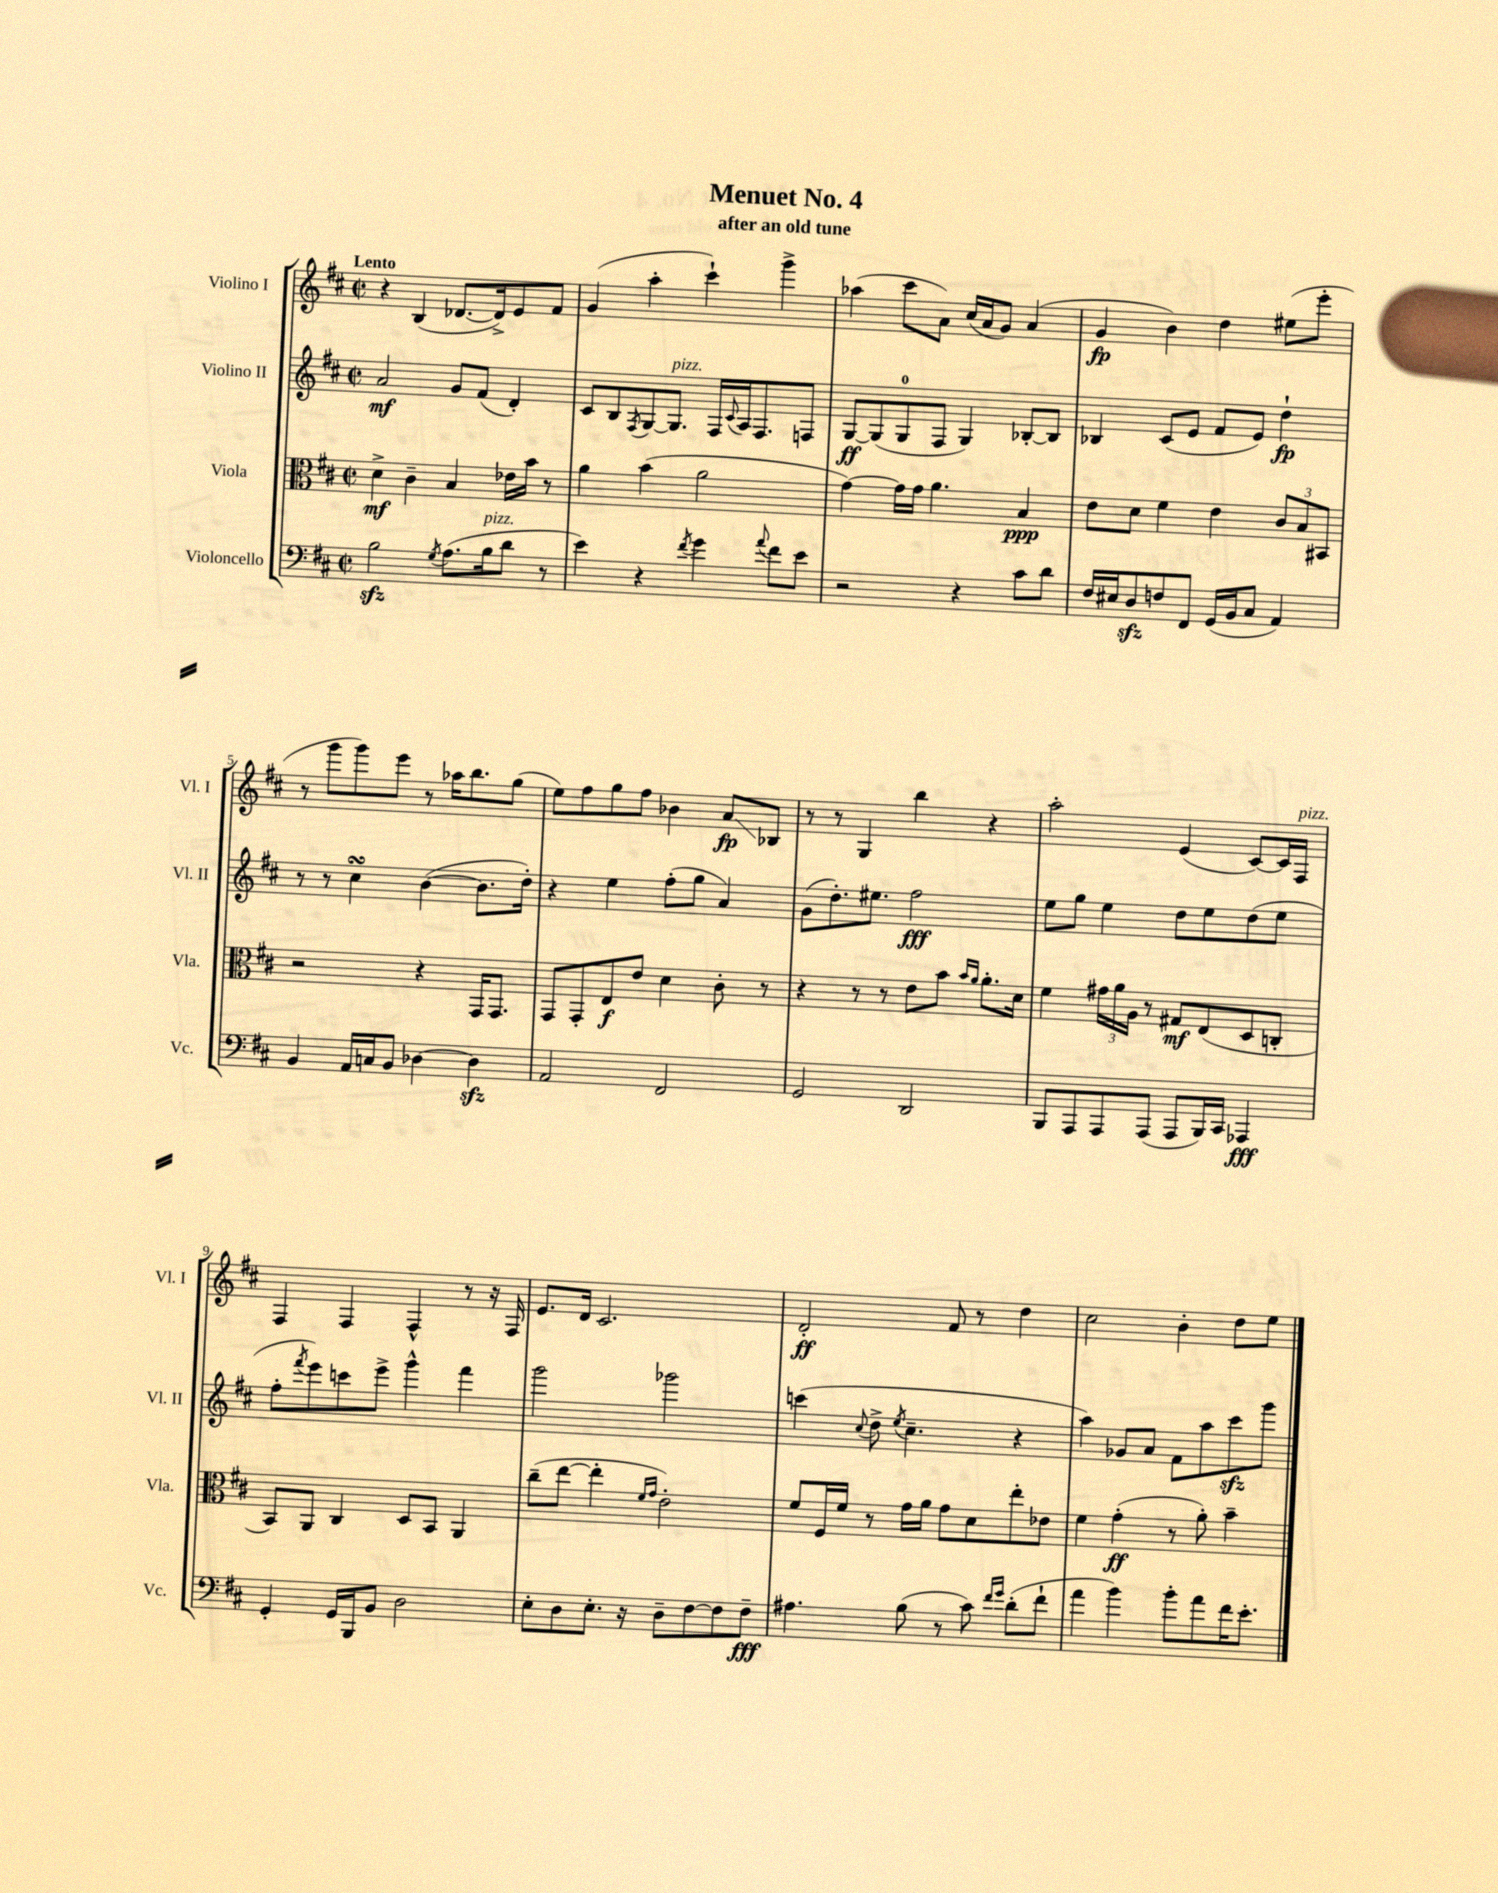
\header { title = "Menuet No. 4" subtitle = "after an old tune" }
<<
\new StaffGroup <<
\new Staff = "s0" \with { instrumentName = "Violino I" shortInstrumentName = "Vl. I" } {
    \clef treble \key d \major \defaultTimeSignature \time 2/2 \tempo "Lento"
    r4 b4( des'8.~ des'16->) e'8 fis'8 |
    g'4( a''4-. cis'''4-!) g'''4-> |
    aes''4( cis'''8 a'8) cis''16( a'16 g'8) a'4( |
    g'4\fp b'4) d''4 eis''8( e'''8-. |
    r8 g'''8 g'''8) e'''8 r8 aes''16 b''8. g''8( |
    e''8) fis''8 g''8 fis''8 bes'4 a'8\glissando\fp bes8 |
    r8 r8 g4 b''4 r4 |
    a''2-. e'4( cis'8~) cis'16 fis16^\markup { \italic "pizz." } |
    fis4 fis4 fis4-^ r8 r16 fis16 |
    e'8. d'16 cis'2. |
    d'2-.\ff fis'8 r8 d''4 |
    cis''2 b'4-. d''8 e''8 \bar "|." |
}
\new Staff = "s1" \with { instrumentName = "Violino II" shortInstrumentName = "Vl. II" } {
    \clef treble \key d \major \defaultTimeSignature \time 2/2
    a'2\mf g'8 fis'8( d'4-.) |
    cis'8 b8 \acciaccatura { fis8 } g8~ g8.^\markup { \italic "pizz." } fis16 \appoggiatura { cis'8 } a16 fis8. f8 |
    g8~\ff g8( g8-0 fis8 g4) bes8~-. bes8 |
    bes4 cis'8( e'8 fis'8 e'8) d''4-!\fp |
    r8 r8 cis''4\turn b'4~( b'8. d''16-.) |
    r4 e''4 fis''8-.( g''8 a'4) |
    g'8( d''8.-.) eis''8. fis''2\fff |
    e''8 g''8 e''4 d''8 e''8 d''8( e''8 |
    fis''8-. \acciaccatura { fis'''8 } e'''8) c'''8 e'''8-> g'''4-^ fis'''4 |
    g'''2 ges'''2 |
    c'''4( \appoggiatura { cis''8 } d''8-> \acciaccatura { e''8 } cis''4.-- r4 |
    a''4) ges'8 a'8 fis'8 a''8 cis'''8\sfz g'''8 \bar "|." |
}
\new Staff = "s2" \with { instrumentName = "Viola" shortInstrumentName = "Vla." } {
    \clef alto \key d \major \defaultTimeSignature \time 2/2
    d'4->\mf cis'4-- b4 ees'16 b'16 r8 |
    a'4 b'4( a'2 |
    g'4~) g'16 g'16 a'4. b4\ppp |
    e'8 d'8 fis'4 e'4 \tuplet 3/2 { cis'8 b8 bis,8 } |
    r2 r4 g,16 g,8. |
    g,8 g,8-. e8\f e'8 d'4 cis'8-. r8 |
    r4 r8 r8 e'8 b'8 \grace { b'16 a'16 } a'8.-. d'16 |
    fis'4 \tuplet 3/2 { gis'16 a'16 a16 } r8 gis8\mf e8( d8 c8-. |
    b,8) a,8 cis4 d8 b,8 a,4 |
    cis''8--( e''8~ e''4-. \grace { fis'16 g'16 } e'2-.) |
    fis'8 fis16 fis'16 r8 g'16 a'16 g'8 d'8 e''8-. ees'8 |
    fis'4 g'4-.\ff( r8 a'8-.) b'4-- \bar "|." |
}
\new Staff = "s3" \with { instrumentName = "Violoncello" shortInstrumentName = "Vc." } {
    \clef bass \key d \major \defaultTimeSignature \time 2/2
    b2\sfz \acciaccatura { g8 } a8.( b16^\markup { \italic "pizz." } d'8 r8 |
    e'4) r4 \acciaccatura { fis'8 } g'4 \appoggiatura { a'8 } fis'8 e'8 |
    r2 r4 cis'8 d'8 |
    fis16 eis16 d8\sfz f8 fis,8 g,16( b,16 cis8 a,4) |
    b,4 a,16 c16 b,8 des4~ des4\sfz |
    a,2 fis,2 |
    g,2 d,2 |
    b,,8 a,,8 a,,8 a,,8( a,,8 b,,16) cis,16 aes,,4\fff |
    g,4-. g,16 b,,16 b,8 d2 |
    e8-. d8 e8.-. r16 d8-- fis8~ fis8 fis8--\fff |
    ais4. b8( r8 cis'8) \grace { fis'16 g'16 } d'8-.( fis'8-! |
    a'4 b'4) b'8-. a'8 fis'16 e'8.-. \bar "|." |
}
>>
>>
